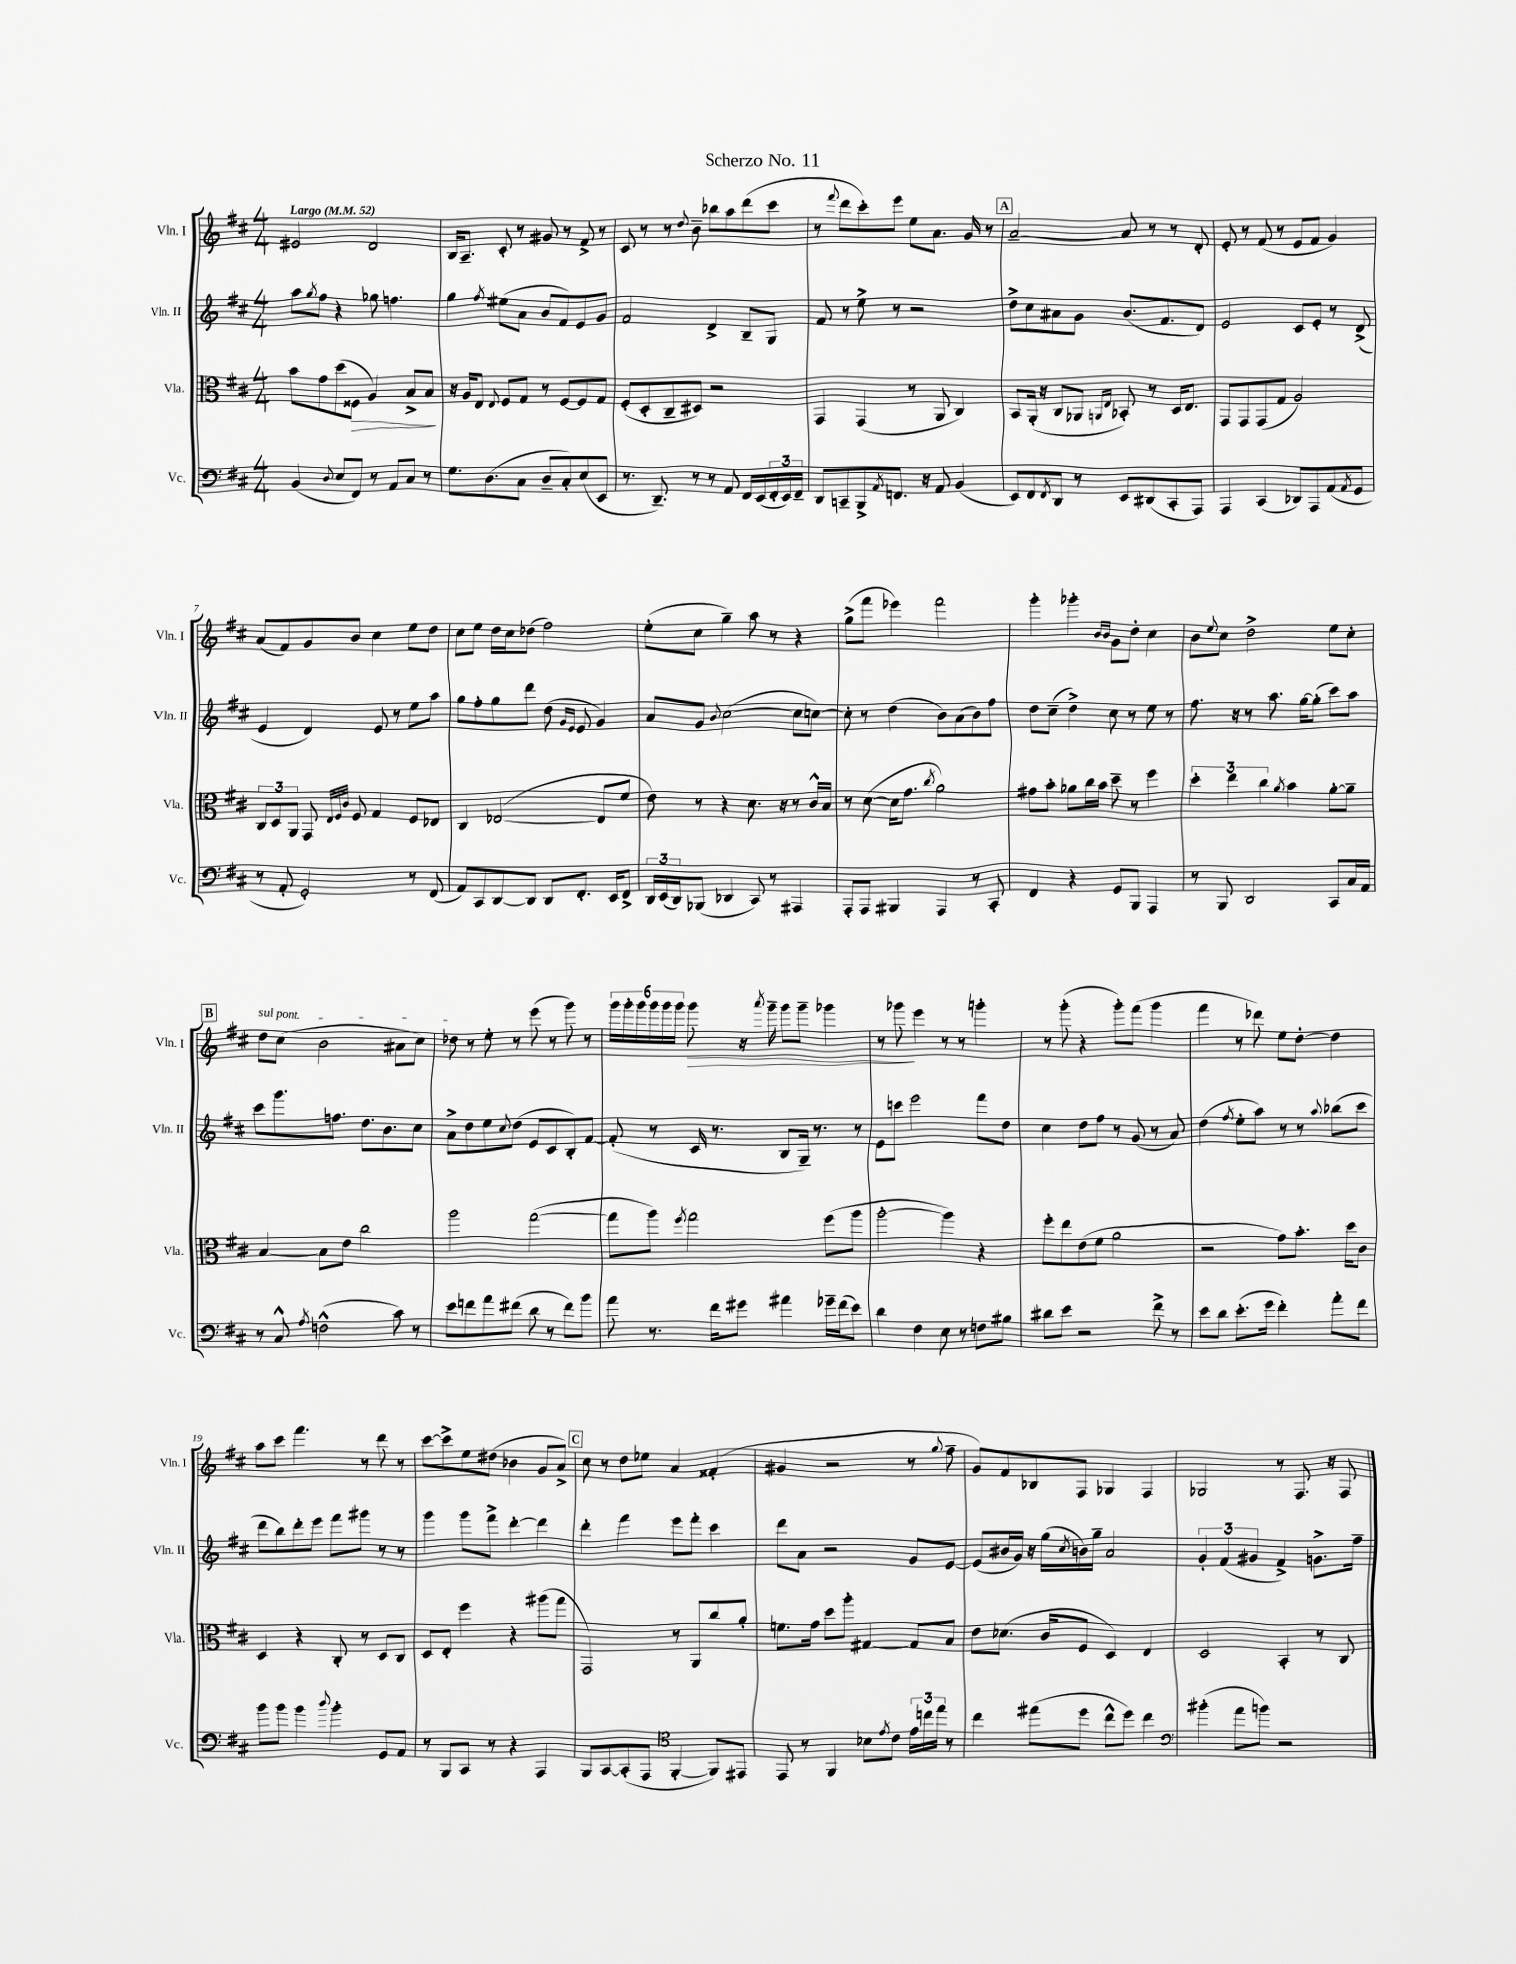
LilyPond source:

\header { title = "Scherzo No. 11" }
<<
\new StaffGroup <<
\new Staff = "s0" \with { instrumentName = "Vln. I" shortInstrumentName = "Vln. I" } {
    \clef treble \key d \major \numericTimeSignature \time 4/4 \tempo "Largo" 4 = 52
    eis'2 d'2 |
    b16 a8.-- cis'8-. r8 gis'8 r8 fis'8-> r8 |
    cis'8 r8 r8 \appoggiatura { d''8 } b'8-- bes''8 a''8 d'''8( cis'''8 |
    r8 \appoggiatura { fis'''8 } d'''8 cis'''8-.) e'''8 e''8 a'8. g'16 r8 |
    \mark \markup { \box "A" } a'2~-- a'8 r8 r8 d'8-. |
    e'8-. r8 fis'8( r8 e'8 fis'8 g'4) |
    a'8( fis'8) g'8 b'8 cis''4 e''8 d''8 |
    cis''8 e''8 d''16 cis''16 des''8( fis''2) |
    e''8-.( cis''8 g''4--) a''8 r8 r4 |
    g''8->( fis'''8 ees'''4) fis'''2 |
    g'''4-. ges'''4-. \grace { b'16 b'16 } g'8 d''8-. cis''4 |
    b'8 \appoggiatura { e''8 } cis''8 d''2-> e''8 cis''8-. |
    \mark \markup { \box "B" } \once \override TextSpanner.bound-details.left.text = \markup { \italic "sul pont." } d''8\startTextSpan cis''8( b'2 ais'8 cis''8) |
    des''8\stopTextSpan r8 e''8-. r8 e'''8( r8 g'''8) r8 |
    \tuplet 6/4 { g'''16 g'''16-. g'''16 g'''16 g'''16 g'''16 } g'''8\> r16 \acciaccatura { a'''8 } g'''16-- g'''8 g'''8-- ges'''4 |
    r8 ges'''8\! e'''4 r8 r8 g'''4-. |
    r8 g'''8-.( r4 g'''8-.) fis'''8( g'''4 |
    fis'''4 r8 des'''8) e''8 d''8~-. d''4 |
    a''8 cis'''8 fis'''4. r8 d'''8 r8 |
    cis'''8~ cis'''8-> e''8 dis''8( bes'4 g'8 a'8->) |
    \mark \markup { \box "C" } cis''8 r8 d''8 ees''8 a'4 fisis'4-.( |
    gis'4 r2 r8 \appoggiatura { g''8 } fis''8-- |
    g'8) fis'8 bes8 fis8 ges4 fis4 |
    ges2 r8 fis8. r16 fis8 \bar "|." |
}
\new Staff = "s1" \with { instrumentName = "Vln. II" shortInstrumentName = "Vln. II" } {
    \clef treble \key d \major \numericTimeSignature \time 4/4
    a''8 \acciaccatura { g''8 } fis''8 r4 ges''8 f''4. |
    g''4 \acciaccatura { fis''8 } eis''8( a'8 b'8 fis'8) e'8 g'8 |
    fis'2 d'4-> b8-- g8 |
    fis'8 r8 e''8-> r8 r2 |
    \mark \markup { \box "A" } d''8-> cis''8 ais'8 g'8 b'8.( fis'8. d'8) |
    e'2 cis'8 e'8-. r8 d'8->( |
    e'4 d'4) e'8 r8 e''8 a''8 |
    g''8 fis''8-. g''8 d'''8 d''8( \grace { g'16 e'16 } e'8 g'4) |
    a'8 g'8 \appoggiatura { b'8 } cis''2~( cis''8 c''8~) |
    c''8-. r8 d''4( b'8) a'8( b'8) fis''8 |
    d''8 cis''8--( d''4->) cis''8 r8 e''8 r8 |
    fis''8. r16 r8 a''8. g''16~ g''8-.( cis'''8) a''8 |
    \mark \markup { \box "B" } cis'''8 g'''8. f''8. d''8. b'8. cis''8 |
    a'8-> d''8 e''8 \appoggiatura { cis''8 } d''8( e'8 cis'8 b8-.) fis'8~ |
    fis'8-.( r8 cis'16 r8. b8 g16--) r8. r8 |
    e'8 c'''8 e'''2 fis'''8 d''8 |
    cis''4 d''8 fis''8 r8 g'8( r8 a'8) |
    d''4( \acciaccatura { fis''8 } e''8-. a''8) r8 r8 \appoggiatura { a''8 } bes''8( cis'''8 |
    d'''8 b''8) d'''8-. e'''8 fis'''8 gis'''8 r8 r8 |
    g'''4 g'''8 fis'''8-> d'''4~-. d'''4 |
    \mark \markup { \box "C" } d'''4-. fis'''4 e'''8 fis'''8-. cis'''4 |
    d'''8 a'8 r2 g'8 e'8~ |
    e'8( bis'16 g'16) r16 g''16( \acciaccatura { cis''8 } b'16) g''16-- a'2 |
    \tuplet 3/2 { g'4-. fis'4( gis'4 } fis'4->) g'8.-> fis''16-- \bar "|." |
}
\new Staff = "s2" \with { instrumentName = "Vla." shortInstrumentName = "Vla." } {
    \clef alto \key d \major \numericTimeSignature \time 4/4
    b'8 g'8 d''8( fisis8\> a4) b8-> b8\! |
    r16 a16 e8 \appoggiatura { e8 } fis8 g8 r8 fis8~ fis8 g8 |
    fis8-.( d8-. cis8-- dis8) r2 |
    g,4 g,4( r8 a,8 cis4) |
    \mark \markup { \box "A" } b,8 a,16-.( r16 cis8 aes,8 \grace { a,16 e16 } bes,8-.) r8 d16 e8. |
    g,8 g,8 g,8( g8 a2) |
    \tuplet 3/2 { cis8 d8 a,8 } g,8 \grace { e32 fis32 cis'32 } fis8 g4 fis8 ees8 |
    cis4 ees2~( ees8 fis'8 |
    e'8) r8 r4 d'8. r16 r8 cis'16-^ b16 |
    r8 d'8~( d'16 g'8. \acciaccatura { cis''8 } a'2) |
    gis'8 b'8-. aes'8 cis''16 b'16 d''8-- r8 fis''4 |
    \tuplet 3/2 { d''4-. e''4 cis''4 } \acciaccatura { a'8 } b'4 a'8~-. a'8-- |
    \mark \markup { \box "B" } b4~ b8 e'8 cis''2 |
    a''2 g''2~( |
    g''8 a''8) \acciaccatura { fis''8 } g''2 fis''8( a''8 |
    a''2~-. a''4) r4 |
    fis''8-. e''8 e'8( fis'8 a'2 |
    r2 g'8) b'8.-. d''16 cis'8 |
    d4 r4 cis8-. r8 d8 cis8 |
    d8 e8-. fis''4 r4 ais''8( g''8 |
    \mark \markup { \box "C" } g,2) r8 a,8 cis''8 a'8-. |
    f'8. g'16 d''8 a''8-. gis4~ gis8 b8 |
    e'8 des'8.( cis'16 fis8 d4) e4 |
    d2 b,4-. r8 cis8 \bar "|." |
}
\new Staff = "s3" \with { instrumentName = "Vc." shortInstrumentName = "Vc." } {
    \clef bass \key d \major \numericTimeSignature \time 4/4
    b,4( \appoggiatura { d8 } e8 fis,8) r8 a,8 cis8 r8 |
    g8. d8.( cis8 d8-- cis8-.) e8( e,8 |
    r8. d,8.--) r8 r8 a,8 fis,16 e,16( \tuplet 3/2 { fis,16-. e,16) fis,16-- } |
    d,8 c,8-- b,,8-> \acciaccatura { a,8 } f,8. r16 a,8 b,4( |
    \mark \markup { \box "A" } e,8) fis,8 \acciaccatura { fis,8 } d,8 r8 e,8 dis,8( cis,8-. a,,8) |
    a,,4 cis,4( des,8) a,,8 a,8( \acciaccatura { a,8 } g,8 |
    r8 a,8-. g,2-.) r8 fis,8( |
    a,8) cis,8 d,8~ d,8 d,8 fis,8.-. e,16 fis,8-> |
    \tuplet 3/2 { d,16 e,16( d,16) } bes,,8( des,4 cis,8) r8 ais,,4 |
    a,,8-. a,,8 bis,,4 a,,4 r8 cis,8-. |
    fis,4 r4 g,8 b,,8 a,,4 |
    r8 b,,8 d,2 cis,8 cis16 a,16 |
    \mark \markup { \box "B" } r8 cis8-^ \acciaccatura { a8 } f2-^( cis'8) r8 |
    e'8 f'8 a'8 fis'8( d'8 r8 fis'8) b'8 |
    a'8 r8. fis'16 gis'8 ais'4 ges'16-- fis'16( e'8) |
    d'4 fis4 e8 r8 f8 bis8 |
    dis'8 e'8 r2 fis'8-> r8 |
    e'8 d'8 e'8.-.( g'16 fis'4-.) a'8-. fis'8 |
    b'8 b'8 b'4 \appoggiatura { d''8 } b'4-. g,8 a,8 |
    r8 b,,8 cis,8 r8 r4 a,,4 |
    \mark \markup { \box "C" } b,,8 cis,8~ cis,8-.( a,,8 \clef tenor fis,4~-. fis,8) eis,8 |
    e,8 r8 fis,4 bes8 \acciaccatura { e'8 } cis'8 \tuplet 3/2 { e'16 c''16 e''16 } r8 |
    cis''4 eis''8( d''8 cis''8-^ d''8) cis''4 |
    \clef bass bis'4-.( a'8 b'8) r2 \bar "|." |
}
>>
>>
